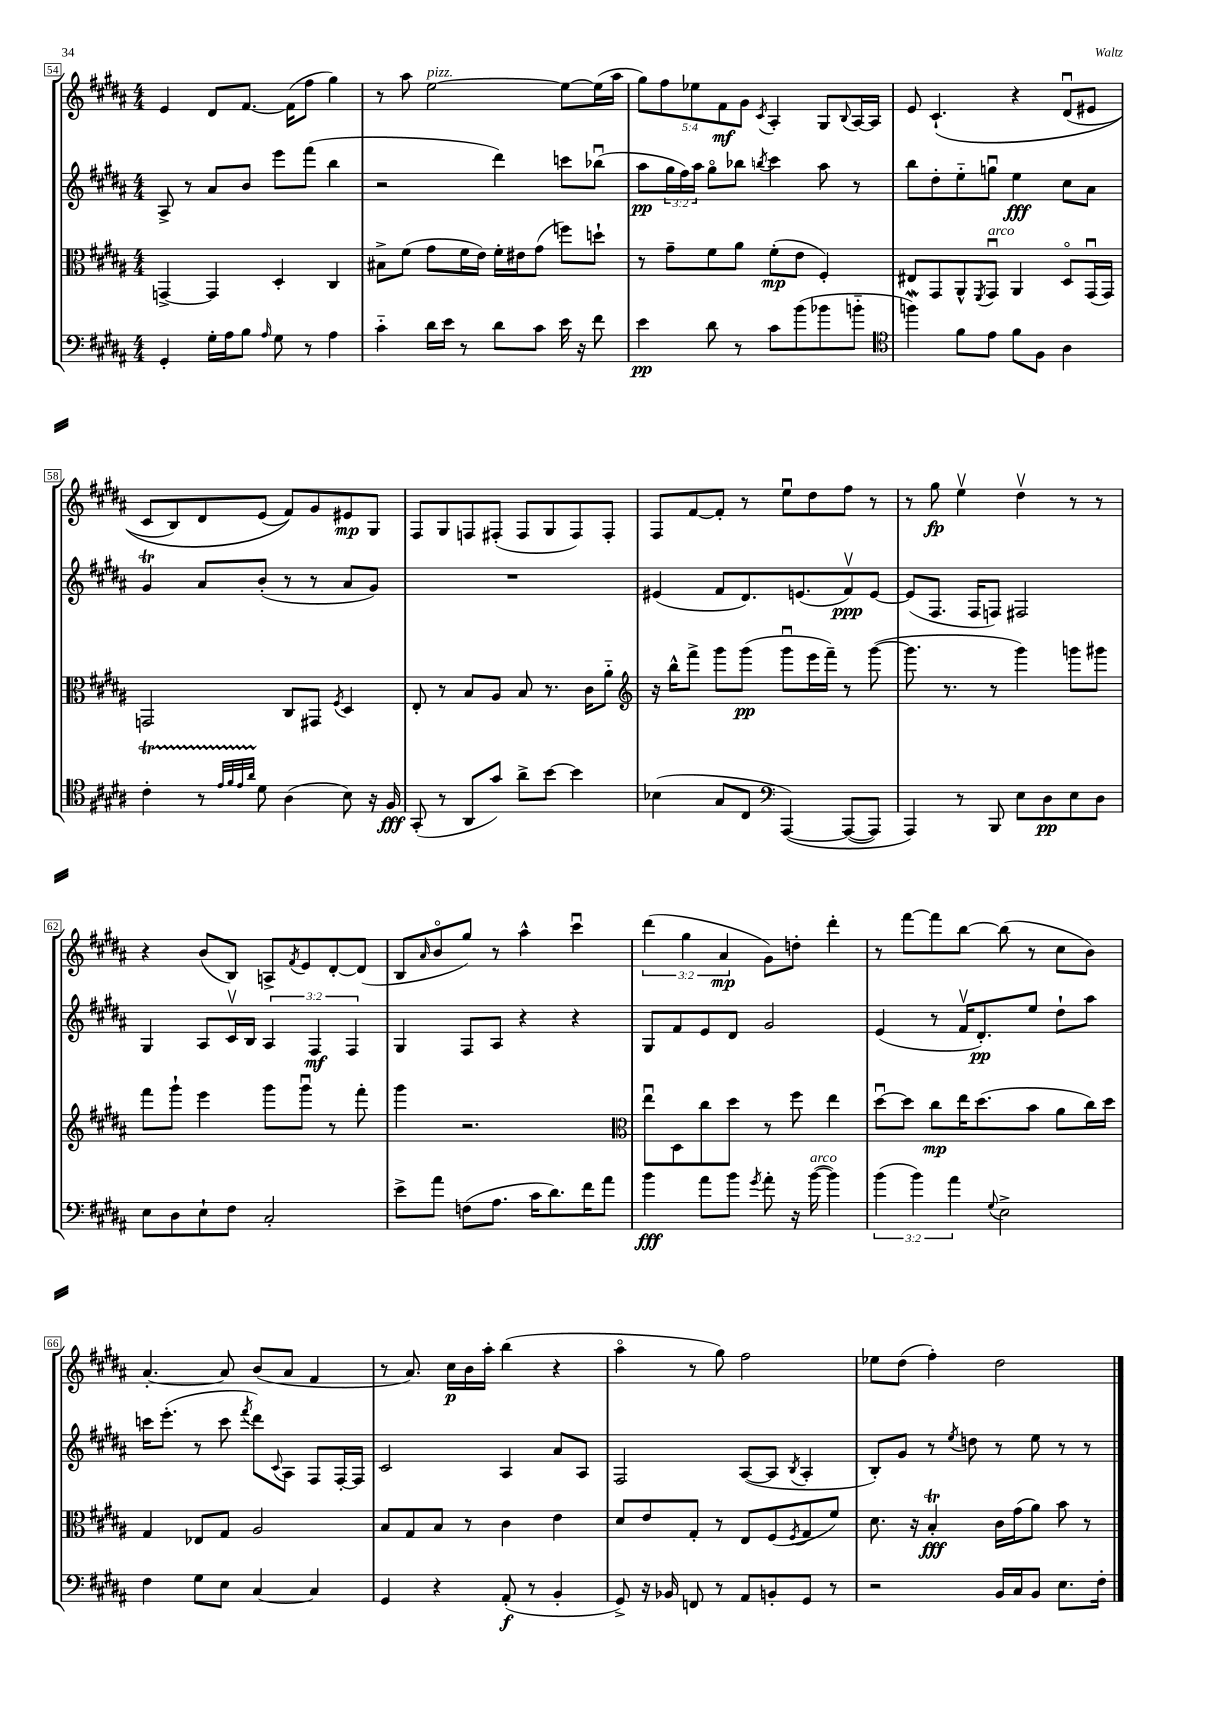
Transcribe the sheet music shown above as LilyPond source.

<<
\new StaffGroup <<
\new Staff = "s0" {
    \clef treble \key b \major \numericTimeSignature \time 4/4 \override Staff.TupletNumber.text = #tuplet-number::calc-fraction-text
    e'4 dis'8 fis'8.~ fis'16( fis''8 gis''4) |
    r8 ais''8 e''2~^\markup { \italic "pizz." } e''8~ e''16( ais''16 |
    \tuplet 5/4 { gis''8) fis''8 ees''8 fis'8\mf gis'8 } \acciaccatura { cis'8 } ais4-. gis8 \appoggiatura { b8 } ais16~ ais16 |
    e'8 cis'4.-!\( r4 dis'8\downbow( eis'8 |
    cis'8 b8) dis'8 e'8( fis'8)\) gis'8 eis'8\mp gis8 |
    fis8 gis8 f8 fis8-.( fis8 gis8 fis8) fis8-. |
    fis8 fis'8~ fis'8-. r8 e''8\downbow dis''8 fis''8 r8 |
    r8 gis''8\fp e''4\upbow dis''4\upbow r8 r8 |
    r4 b'8( b8) a8-> \acciaccatura { fis'8 } e'8 dis'8~-. dis'8( |
    b8 \grace { ais'16 } b'8\flageolet gis''8) r8 ais''4-^ cis'''4\downbow |
    \tuplet 3/2 { dis'''4( gis''4 ais'4\mp } gis'8) d''8-. dis'''4-. |
    r8 fis'''8~ fis'''8 b''8~ b''8( r8 cis''8 b'8) |
    ais'4.~-. ais'8 b'8( ais'8 fis'4 |
    r8 ais'8.) cis''16\p b'16 ais''16-. b''4( r4 |
    ais''4\flageolet r8 gis''8) fis''2 |
    ees''8 dis''8( fis''4-.) dis''2 \bar "|." |
}
\new Staff = "s1" {
    \clef treble \key b \major \numericTimeSignature \time 4/4 \override Staff.TupletNumber.text = #tuplet-number::calc-fraction-text
    ais8-> r8 ais'8 b'8 e'''8 fis'''8( b''4 |
    r2 dis'''4) c'''8 bes''8\downbow( |
    ais''8\pp \tuplet 3/2 { gis''16 fis''16) ais''16 } gis''8\flageolet bes''8 \acciaccatura { b''8 } cis'''4 ais''8 r8 |
    b''8 dis''8-. e''8-_ g''8\downbow e''4\fff cis''8 ais'8 |
    gis'4\trill ais'8 b'8-.( r8 r8 ais'8 gis'8) |
    R1 |
    eis'4( fis'8 dis'8.) e'8.( fis'8\upbow\ppp) e'8~ |
    e'8( fis8. fis16 f8) fis2 |
    gis4 ais8 cis'16\upbow b16 \tuplet 3/2 { ais4 fis4\mf fis4 } |
    gis4 fis8 ais8 r4 r4 |
    gis8 fis'8 e'8 dis'8 gis'2 |
    e'4( r8 fis'16\upbow dis'8.-.\pp) e''8 dis''8-! ais''8 |
    c'''16 e'''8.-.( r8 c'''8 \acciaccatura { fis'''8 } dis'''8) \appoggiatura { cis'8 } ais8 fis8 fis16~-. fis16 |
    cis'2 ais4 ais'8 ais8 |
    fis2 ais8~( ais8 \acciaccatura { b8 } ais4-. |
    b8-.) gis'8 r8 \acciaccatura { e''8 } d''8 r8 e''8 r8 r8 \bar "|." |
}
\new Staff = "s2" {
    \clef alto \key b \major \numericTimeSignature \time 4/4
    g,4~-> g,4 dis4-. cis4 |
    bis8-> fis'8( gis'8 fis'16 e'16) fis'16-. eis'16 gis'8( f''8) d''8-! |
    r8 gis'8-- fis'8 ais'8 fis'8-.\mp( e'8 fis4-.) |
    eis8 gis,8 ais,8-^ \acciaccatura { fis,8 } gis,8\downbow^\markup { \italic "arco" } ais,4 dis8\flageolet gis,16\downbow( gis,16) |
    g,2 cis8 gis,8 \acciaccatura { fis8 } dis4 |
    e8-. r8 b8 ais8 b8 r8. cis'16 ais'8-_ |
    \clef treble r16 b''16-^ fis'''8-> gis'''8 gis'''8\pp( gis'''8\downbow e'''16 fis'''16--) r8 gis'''8~( |
    gis'''8. r8. r8 gis'''4) g'''8 gis'''8 |
    fis'''8 gis'''8-! e'''4 gis'''8 gis'''8\downbow r8 fis'''8-. |
    gis'''4 r2. |
    \clef alto e''8\downbow dis8 cis''8 dis''8 r8 fis''8 e''4 |
    dis''8~\downbow dis''8 cis''8\mp e''16 dis''8.( b'8 ais'8 cis''16) dis''16 |
    gis4 ees8 gis8 ais2 |
    b8 gis8 b8 r8 cis'4 e'4 |
    dis'8 e'8 gis8-. r8 e8 fis8( \acciaccatura { fis8 } gis8 fis'8) |
    dis'8. r16 b4-.\trill\fff cis'16 gis'16( ais'8) b'8 r8 \bar "|." |
}
\new Staff = "s3" {
    \clef bass \key b \major \numericTimeSignature \time 4/4 \override Staff.TupletNumber.text = #tuplet-number::calc-fraction-text
    gis,4-. gis16-. ais16 b8 \grace { ais16 } gis8 r8 ais4 |
    cis'4-_ dis'16 e'16 r8 dis'8 cis'8 e'16 r16 fis'8 |
    e'4\pp dis'8 r8 cis'8 b'8( bes'8 b'8-_ |
    \clef tenor f''4\mordent) fis'8 e'8 fis'8 fis8 ais4 |
    cis'4-.\startTrillSpan r8 \grace { e'32 fis'32 e'32 ais'32 } dis'8\stopTrillSpan ais4( b8) r16 fis16\fff |
    gis,8-.( r8 ais,8 gis'8) ais'8-> b'8~ b'4 |
    bes4( gis8 cis8 \clef bass ais,,4~)\( ais,,8~( ais,,8) |
    ais,,4\) r8 b,,8 e8 dis8\pp e8 dis8 |
    e8 dis8 e8-! fis8 cis2-. |
    e'8-> ais'8 f8( ais8. cis'16 dis'8.) fis'16 ais'8 |
    b'4\fff ais'8 b'8 \acciaccatura { gis'8 } ais'8-. r16 b'16~^\markup { \italic "arco" }( b'4) |
    \tuplet 3/2 { b'4( b'4) ais'4 } \appoggiatura { gis8 } e2-> |
    fis4 gis8 e8 cis4~ cis4 |
    gis,4 r4 ais,8-.\f( r8 b,4-. |
    gis,8->) r16 bes,16 f,8 r8 ais,8 b,8-. gis,8 r8 |
    r2 b,16 cis16 b,8 e8. fis16-. \bar "|." |
}
>>
>>
\layout { \context { \Score currentBarNumber = #54 \override BarNumber.stencil = #(make-stencil-boxer 0.1 0.3 ly:text-interface::print) } }
